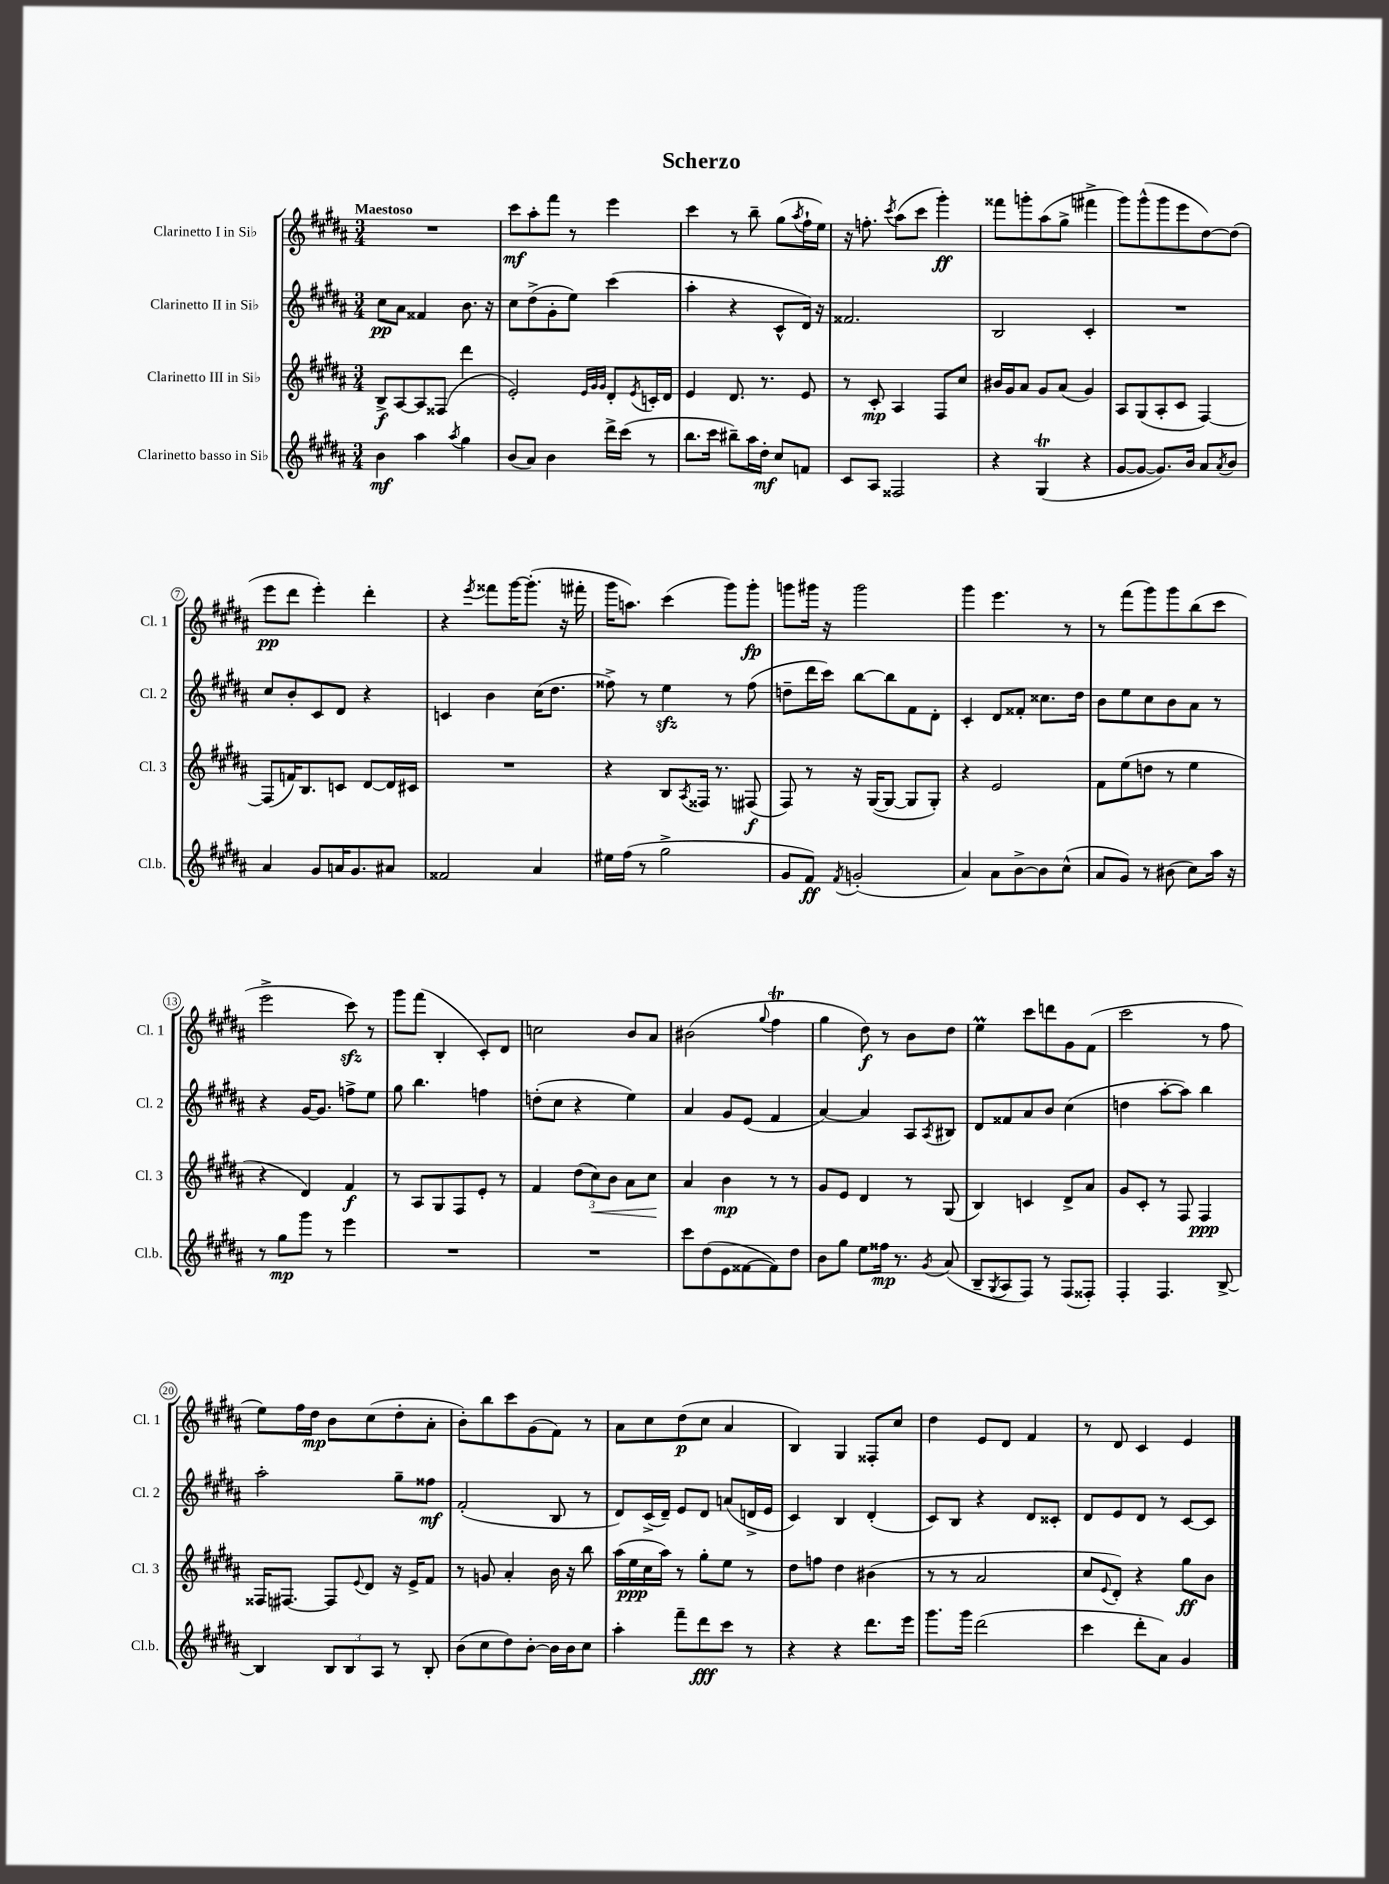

**kern	**dynam	**kern	**dynam	**kern	**dynam	**kern	**dynam
*part4	*part4	*part3	*part3	*part2	*part2	*part1	*part1
*staff4	*staff4	*staff3	*staff3	*staff2	*staff2	*staff1	*staff1
*I"Clarinetto basso in Si♭	*	*I"Clarinetto III in Si♭	*	*I"Clarinetto II in Si♭	*	*I"Clarinetto I in Si♭	*
*I'Cl.b.	*	*I'Cl. 3	*	*I'Cl. 2	*	*I'Cl. 1	*
*clefG2	*	*clefG2	*	*clefG2	*	*clefG2	*
*k[f#c#g#d#a#]	*	*k[f#c#g#d#a#]	*	*k[f#c#g#d#a#]	*	*k[f#c#g#d#a#]	*
*M3/4	*	*M3/4	*	*M3/4	*	*M3/4	*
=1	=1	=1	=1	=1	=1	=1	=1
!	!	!	!	!	!	!LO:TX:a:B:t=Maestoso	!
4b\	mf	8B^/L	f	8cc#\L	pp	2.r	.
.	.	[8A#/	.	8a#\J	.	.	.
4aa#\	.	8A#/]	.	4f##X/	.	.	.
.	.	(8F##X/J	.	.	.	.	.
8qaa#/	.	.	.	.	.	.	.
4gg#\	.	4ddd#\	.	8.b\	.	.	.
.	.	.	.	16r	.	.	.
=2	=2	=2	=2	=2	=2	=2	=2
(8b/L	.	2e'/)	.	8cc#\L	.	8ccc#\L	mf
8a#/J)	.	.	.	(8dd#^\	.	8aa#'\	.
4b\	.	.	.	8g#'\	.	8fff#\J	.
.	.	.	.	8ee\J)	.	8r	.
.	.	32qqe/LLL	.	.	.	.	.
.	.	32qqg#/	.	.	.	.	.
.	.	32qqg#/JJJ	.	.	.	.	.
16ddd#^\LL	.	8d#'/L	.	(4ccc#\	.	4eee\	.
(16ccc#\JJ	.	.	.	.	.	.	.
.	.	8qe/	.	.	.	.	.
8r	.	16cn'/L	.	.	.	.	.
.	.	16d#/JJ	.	.	.	.	.
=3	=3	=3	=3	=3	=3	=3	=3
8.bb\L	.	4e/	.	4aa#'\	.	4ccc#\	.
16ccc#\Jk	.	.	.	.	.	.	.
8bb#X~\L)	.	8.d#/	.	4r	.	8r	.
16aa#\L	.	.	.	.	.	8bb~\	.
16dd#'\JJ	mf	8.r	.	.	.	.	.
8cc#/L	.	.	.	8c#^^/L	.	(8gg#\L	.
.	.	.	.	.	.	8qaa#/	.
8fn/J	.	8e/	.	16d#/Jk)	.	16ff#`\L	.
.	.	.	.	16r	.	16ee\JJ)	.
=4	=4	=4	=4	=4	=4	=4	=4
8c#/L	.	8r	.	2.f##X/	.	16r	.
.	.	.	.	.	.	8.ffn'\	.
8A#/J	.	8c#'/	mp	.	.	.	.
.	.	.	.	.	.	8qccc#/	.
2F##X/	.	4A#/	.	.	.	(8aa#\L	.
.	.	.	.	.	.	8ccc#\J	.
.	.	8F#/L	.	.	.	4ggg#'\)	ff
.	.	8cc#/J	.	.	.	.	.
=5	=5	=5	=5	=5	=5	=5	=5
4r	.	16b#X/LL	.	2B/	.	8fff##X\L	.
.	.	16g#/J	.	.	.	.	.
.	.	8a#/J	.	.	.	8gggn'\	.
(4G#T/	.	8g#/L	.	.	.	(8aa#\	.
.	.	(8a#/J	.	.	.	8gg#^\J	.
4r	.	4g#/)	.	4c#'/	.	4fff#X^\	.
=6	=6	=6	=6	=6	=6	=6	=6
[8g#/L	.	8A#/L	.	2.r	.	8ggg#\L)	.
8g#/J_	.	(8G#/	.	.	.	(8ggg#^^\	.
8.g#/L])	.	8A#'/	.	.	.	8ggg#\	.
.	.	8c#/J	.	.	.	8eee\	.
16b/Jk	.	.	.	.	.	.	.
8a#/L	.	[4F#/)	.	.	.	[8dd#\)	.
8qa#/	.	.	.	.	.	.	.
8b/J	.	.	.	.	.	(8dd#\J]	.
!!LO:LB:g=z
=7	=7	=7	=7	=7	=7	=7	=7
4a#/	.	(8F#/L]	.	8cc#/L	.	8eee\L	pp
.	.	16fn/K)	.	8b'/	.	8ddd#\J	.
.	.	8.B/	.	.	.	.	.
8g#/L	.	.	.	8c#/	.	4eee'\)	.
16an/K	.	8cn/J	.	8d#/J	.	.	.
8.g#/	.	.	.	.	.	.	.
.	.	[8d#/L	.	4r	.	4ddd#'\	.
8a#X/J	.	16d#/L]	.	.	.	.	.
.	.	16c#X/JJ	.	.	.	.	.
=8	=8	=8	=8	=8	=8	=8	=8
2f##X/	.	2.r	.	4cn/	.	4r	.
.	.	.	.	.	.	8qeee/	.
.	.	.	.	4b\	.	8fff##X\L	.
.	.	.	.	.	.	[16ggg#\K	.
.	.	.	.	.	.	(8.ggg#'\J]	.
4a#/	.	.	.	(16cc#\KL	.	.	.
.	.	.	.	8.dd#\J	.	.	.
.	.	.	.	.	.	16r	.
.	.	.	.	.	.	16fff#X'\	.
=9	=9	=9	=9	=9	=9	=9	=9
16ee#X\LL	.	4r	.	8ff##X^\)	.	16ggg#\KL	.
(16ff#\JJ	.	.	.	.	.	8.aan\J)	.
8r	.	.	.	8r	.	.	.
2gg#^\	.	8B/L	.	4eezz\	.	(4ccc#\	.
.	.	8qA#/	.	.	.	.	.
.	.	16F##X/Jk	.	.	.	.	.
.	.	8.r	.	.	.	.	.
.	.	.	.	8r	.	8ggg#\L)	.
.	.	(8F#X/	f	(8ff##\	.	8ggg#'\J	fp
=10	=10	=10	=10	=10	=10	=10	=10
8g#/L	.	8F#/)	.	8ddn~\L	.	8gggn\L	.
8f#/J)	ff	8r	.	16ddd#\L	.	16ggg#X\Jk	.
.	.	.	.	16ccc#\JJ)	.	16r	.
8qf#/	.	.	.	.	.	.	.
(2gn'/	.	16r	.	[8bb\L	.	2ggg#\	.
.	.	([16G#/KL	.	.	.	.	.
.	.	8G#/J_	.	8bb\]	.	.	.
.	.	8G#/L]	.	8f#\	.	.	.
.	.	8G#'/J)	.	8d#'\J	.	.	.
=11	=11	=11	=11	=11	=11	=11	=11
4a#/)	.	4r	.	4c#'/	.	4ggg#\	.
8a#\L	.	2e/	.	8d#/L	.	4.eee\	.
[8b^\	.	.	.	8f##X'/J	.	.	.
8b\]	.	.	.	8.cc##X\L	.	.	.
(8cc#^^\J	.	.	.	.	.	8r	.
.	.	.	.	16dd#\Jk	.	.	.
=12	=12	=12	=12	=12	=12	=12	=12
8a#/L	.	8f#\L	.	8b\L	.	8r	.
8g#/J)	.	(8ee\	.	8ee\	.	(8fff#\L	.
8r	.	8ddn\J	.	8cc#\	.	8ggg#\)	.
(8b#X\	.	8r	.	8b\	.	8ggg#\	.
8cc#\L)	.	4ee\	.	8a#\J	.	(8bb\	.
16aa#\Jk	.	.	.	8r	.	8ccc#\J	.
16r	.	.	.	.	.	.	.
!!LO:LB:g=z
=13	=13	=13	=13	=13	=13	=13	=13
8r	.	4r	.	4r	.	2eee^\	.
8gg#\L	mp	.	.	.	.	.	.
8ggg#\J	.	4d#/)	.	[16g#/KL	.	.	.
.	.	.	.	8.g#/J]	.	.	.
8r	.	.	.	.	.	.	.
4eee\	.	4f#/	f	8ffn^\L	.	8ccc#zz\)	.
.	.	.	.	8ee\J	.	8r	.
=14	=14	=14	=14	=14	=14	=14	=14
2.r	.	8r	.	8gg#\	.	8ggg#\L	.
.	.	8A#/L	.	4.bb\	.	(8fff#\J	.
.	.	8G#/	.	.	.	4B'/	.
.	.	8F#/	.	.	.	.	.
.	.	8e'/J	.	4ffn\	.	8c#'/L)	.
.	.	8r	.	.	.	8d#/J	.
=15	=15	=15	=15	=15	=15	=15	=15
2.r	.	4f#/	.	(8ddn'\L	.	2ccn\	.
.	.	.	.	8cc#\J	.	.	.
.	.	(12dd#\L	.	4r	.	.	.
!	!	!	!LO:HP:b	!	!	!	!
.	.	12cc#\)	<	.	.	.	.
.	.	12b\J	.	.	.	.	.
.	.	8a#\L	.	4ee\)	.	8b/L	.
.	.	8cc#\J	.	.	.	8a#/J	.
.	.	.	[	.	.	.	.
=16	=16	=16	=16	=16	=16	=16	=16
8ccc#\L	.	4a#/	.	4a#/	.	(2b#X\	.
(8dd#\	.	.	.	.	.	.	.
8e\	.	4b\	mp	8g#/L	.	.	.
[8f##X\	.	.	.	(8e/J	.	.	.
.	.	.	.	.	.	8qqgg#/	.
8f##\])	.	8r	.	4f#/	.	4ff#T\	.
8dd#\J	.	8r	.	.	.	.	.
=17	=17	=17	=17	=17	=17	=17	=17
8b\L	.	8g#/L	.	[4a#/)	.	4gg#\	.
8gg#\J	.	8e/J	.	.	.	.	.
8ee\L	.	4d#/	.	4a#/]	.	8dd#\)	f
16ff##X\Jk	mp	.	.	.	.	8r	.
8.r	.	.	.	.	.	.	.
.	.	8r	.	8A#/L	.	8b\L	.
8qg#/	.	.	.	8qA#/	.	.	.
(8a#/	.	(8G#/	.	8B#X/J	.	8dd#\J	.
=18	=18	=18	=18	=18	=18	=18	=18
8B~/L	.	4B/)	.	8d#/L	.	4eeM\	.
8qG#/	.	.	.	.	.	.	.
8A#/	.	.	.	8f##X/	.	.	.
8F#/J)	.	4cn/	.	8a#/	.	8ccc#\L	.
8r	.	.	.	8b/J	.	8dddn\	.
(8F#/L	.	8d#^/L	.	(4cc#\	.	8g#\	.
8F##X'/J)	.	8a#/J	.	.	.	(8f#\J	.
=19	=19	=19	=19	=19	=19	=19	=19
4F#'/	.	8g#/L	.	4ddn\	.	2ccc#\	.
.	.	8c#'/J	.	.	.	.	.
4.F#/	.	8r	.	[8aa#'\L	.	.	.
.	.	8F#/	.	8aa#\J])	.	.	.
.	.	4F#/	ppp	4bb\	.	8r	.
[8B^/	.	.	.	.	.	8ff#\	.
!!LO:LB:g=z
=20	=20	=20	=20	=20	=20	=20	=20
4B/]	.	16F##X/KL	.	2aa#'\	.	8ee\L)	.
.	.	[8.F#X/J	.	.	.	.	.
.	.	.	.	.	.	16ff#\L	.
.	.	.	.	.	.	16dd#\JJ	mp
12B/L	.	8F#/L]	.	.	.	8b\L	.
12B/	.	.	.	.	.	.	.
.	.	8qqe/	.	.	.	.	.
.	.	8d#/J	.	.	.	(8cc#\	.
12A#/J	.	.	.	.	.	.	.
8r	.	16r	.	8gg#~\L	.	8dd#'\	.
.	.	16e^/KL	.	.	.	.	.
8B'/	.	8f#/J	.	8ff##X\J	mf	8a#'\J	.
=21	=21	=21	=21	=21	=21	=21	=21
(8b\L	.	8r	.	(2f#'/	.	8b'\L)	.
8cc#\	.	8gn/	.	.	.	8bb\	.
8dd#\)	.	4a#'/	.	.	.	8ccc#\	.
[8b'\J	.	.	.	.	.	(8g#\	.
16b\LL]	.	16b\	.	8B/	.	8f#\J)	.
16b\J	.	16r	.	.	.	.	.
8cc#\J	.	8bb\	.	8r	.	8r	.
=22	=22	=22	=22	=22	=22	=22	=22
4aa#'\	.	(16aa#\LL	.	8d#/L)	.	8a#\L	.
.	.	16ee\	ppp	.	.	.	.
.	.	16cc#\	.	(16c#^/L	.	8cc#\	.
.	.	16aa#\JJ)	.	16d#~/JJ)	.	.	.
8fff#~\L	.	8r	.	8e/L	.	(8dd#\	p
8ddd#\	fff	8gg#'\L	.	8d#/J	.	8cc#\J	.
8ccc#\J	.	8ee\J	.	(8an/L	.	4a#/	.
8r	.	8r	.	16dn^/L	.	.	.
.	.	.	.	16e/JJ	.	.	.
=23	=23	=23	=23	=23	=23	=23	=23
4r	.	8dd#\L	.	4c#/)	.	4B/)	.
.	.	8ffn\J	.	.	.	.	.
4r	.	4dd#\	.	4B/	.	4G#/	.
8.ddd#\L	.	(4b#X\	.	(4d#'/	.	8F##X'/L	.
.	.	.	.	.	.	8cc#/J	.
16eee\Jk	.	.	.	.	.	.	.
=24	=24	=24	=24	=24	=24	=24	=24
8.ggg#\L	.	8r	.	8c#/L)	.	4dd#\	.
.	.	8r	.	8B/J	.	.	.
16ggg#\Jk	.	.	.	.	.	.	.
(2ddd#\	.	2a#/	.	4r	.	8e/L	.
.	.	.	.	.	.	8d#/J	.
.	.	.	.	8d#/L	.	4f#/	.
.	.	.	.	8c##X'/J	.	.	.
=25	=25	=25	=25	=25	=25	=25	=25
4ccc#\	.	8cc#/L	.	8d#/L	.	8r	.
.	.	8qqe/	.	.	.	.	.
.	.	8d#'/J)	.	8e/	.	8d#/	.
8ddd#'\L	.	4r	.	8d#/J	.	4c#/	.
8a#\J)	.	.	.	8r	.	.	.
4g#/	.	8gg#\L	ff	[8c#/L	.	4e/	.
.	.	8b\J	.	8c#/J]	.	.	.
==	==	==	==	==	==	==	==
*-	*-	*-	*-	*-	*-	*-	*-
